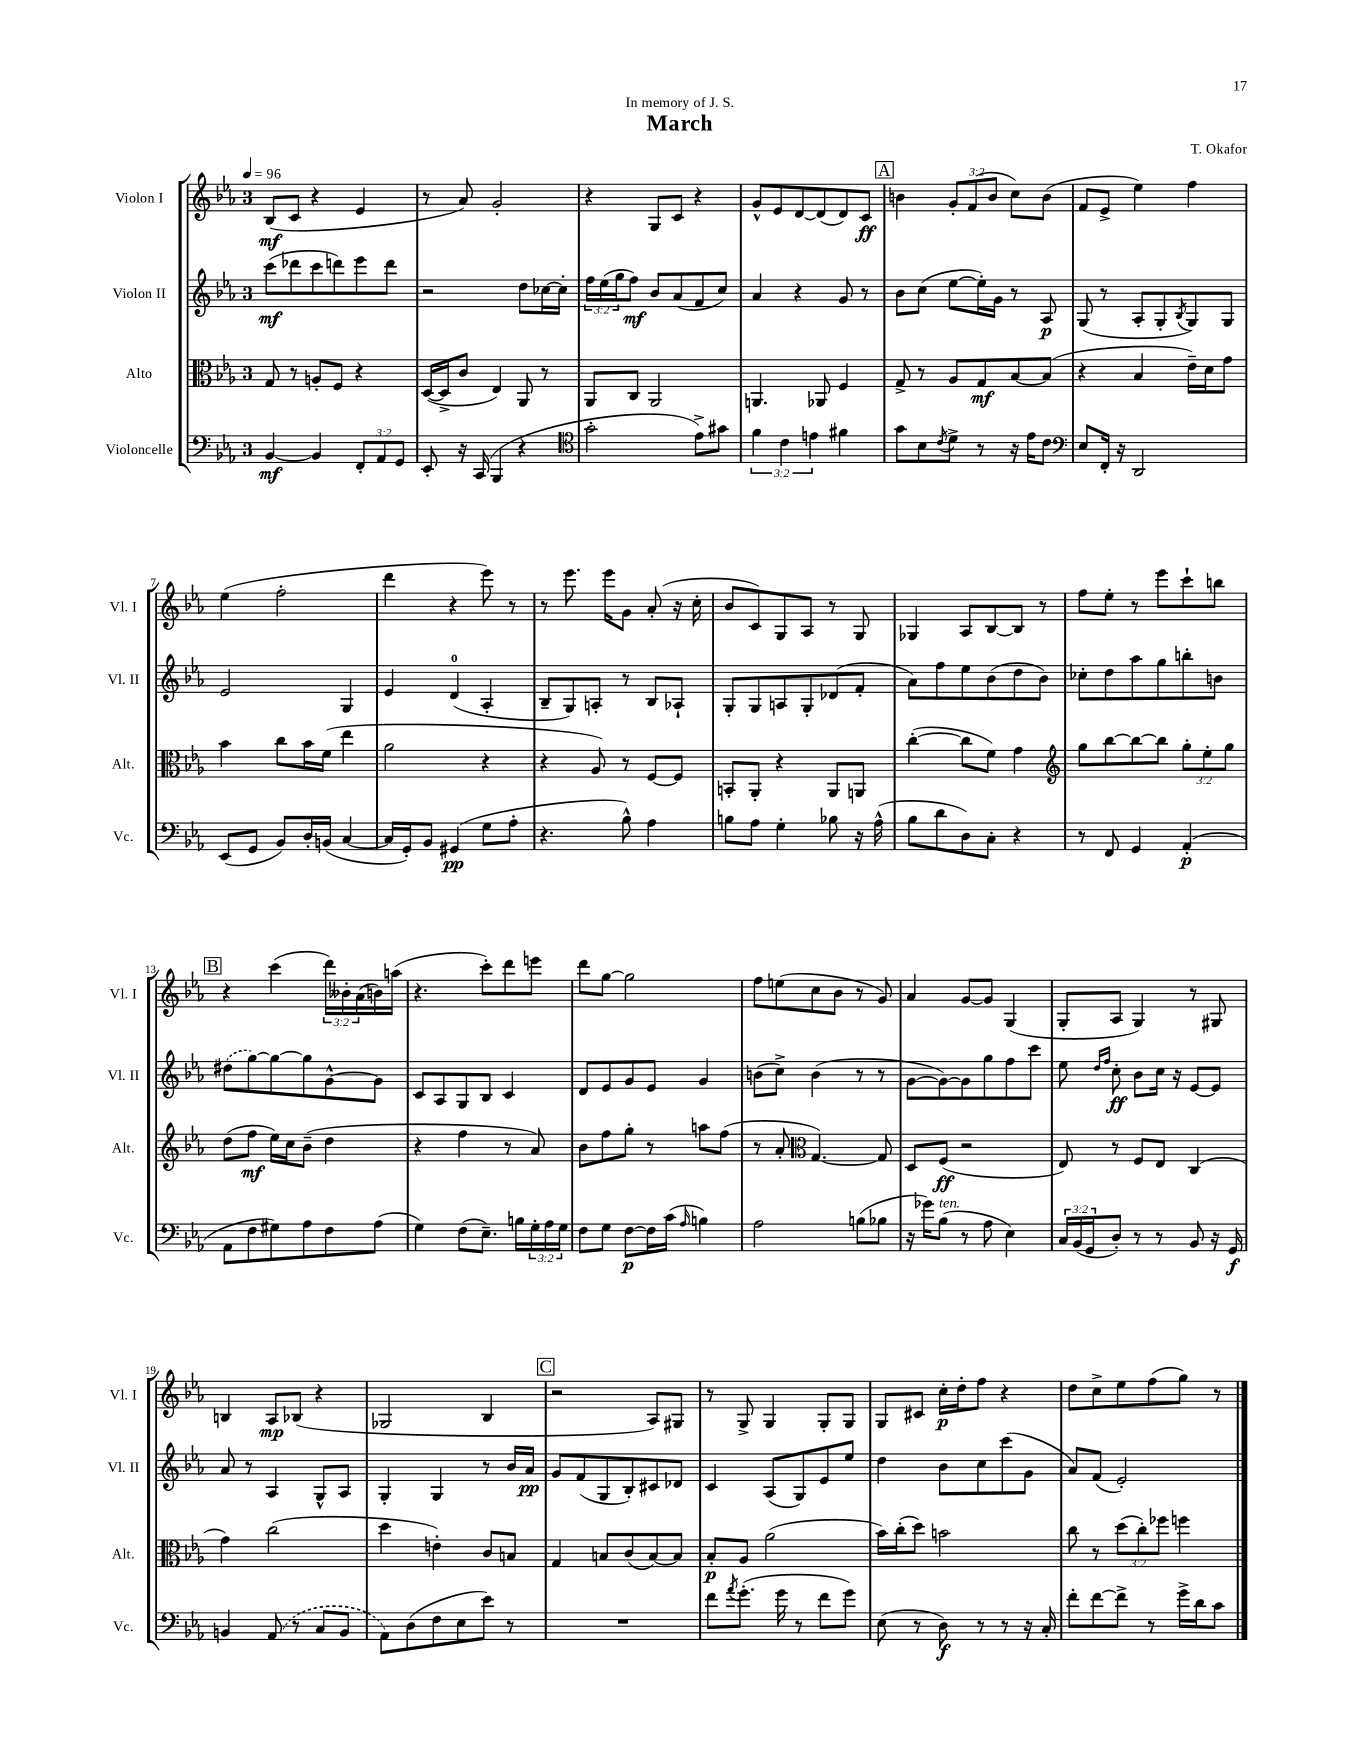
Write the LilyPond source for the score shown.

\header { title = "March" composer = "T. Okafor" dedication = "In memory of J. S." }
<<
\new StaffGroup <<
\new Staff = "s0" \with { instrumentName = "Violon I" shortInstrumentName = "Vl. I" } {
    \clef treble \key ees \major \once \override Staff.TimeSignature.style = #'single-digit \time 3/4 \override Staff.TupletNumber.text = #tuplet-number::calc-fraction-text \tempo 4 = 96
    bes8\mf( c'8 r4 ees'4 |
    r8 aes'8) g'2-. |
    r4 g8 c'8 r4 |
    g'8-^ ees'8 d'8~ d'8( d'8) c'8\ff |
    \mark \markup { \box "A" } b'4 \tuplet 3/2 { g'8-. f'8( b'8 } c''8) b'8( |
    f'8 ees'8-> ees''4) f''4 |
    ees''4( f''2-. |
    d'''4 r4 ees'''8) r8 |
    r8 ees'''8. ees'''16 g'8 aes'8-.( r16 c''16-. |
    bes'8 c'8) g8 aes8 r8 g8 |
    ges4 aes8 bes8~ bes8 r8 |
    f''8 ees''8-. r8 ees'''8 c'''8-! b''8 |
    \mark \markup { \box "B" } r4 c'''4( \tuplet 3/2 { d'''16) beses'16-. aes'16( } b'16) a''16( |
    r4. c'''8-.) d'''8 e'''8 |
    d'''8 g''8~ g''2 |
    f''8 e''8( c''8 bes'8 r8 g'8) |
    aes'4 g'8~ g'8 g4( |
    g8-. aes8 g4) r8 gis8 |
    b4 aes8\mp bes8( r4 |
    ges2 bes4 |
    \mark \markup { \box "C" } r2 aes8) gis8 |
    r8 g8-> g4 g8-. g8 |
    g8 cis'8 c''16-.\p d''16-. f''8 r4 |
    d''8 c''8-> ees''8 f''8( g''8) r8 \bar "|." |
}
\new Staff = "s1" \with { instrumentName = "Violon II" shortInstrumentName = "Vl. II" } {
    \clef treble \key ees \major \once \override Staff.TimeSignature.style = #'single-digit \time 3/4 \override Staff.TupletNumber.text = #tuplet-number::calc-fraction-text
    c'''8\mf( des'''8 c'''8 d'''8) ees'''8 d'''8 |
    r2 d''8 ces''16~ ces''16-. |
    \tuplet 3/2 { f''16 ees''16( g''16 } f''8\mf) bes'8 aes'8( f'8 c''8) |
    aes'4 r4 g'8 r8 |
    \mark \markup { \box "A" } bes'8 c''8( ees''8~ ees''16-.) g'16 r8 aes8\p |
    g8( r8 aes8-. g8-. \acciaccatura { bes8 } g8) g8 |
    ees'2 g4 |
    ees'4 d'4-0( aes4-. |
    bes8-- g8) a8-. r8 bes8 aes8-! |
    g8-. g8 a8 g8-. des'8( f'8-. |
    aes'8) f''8 ees''8 bes'8( d''8 bes'8) |
    ces''8-. d''8 aes''8 g''8 b''8-. b'8 |
    \mark \markup { \box "B" } \once \slurDashed dis''8( g''8~) g''8~ g''8 g'8~-^ g'8 |
    c'8 aes8 g8 bes8 c'4 |
    d'8 ees'8 g'8 ees'8 g'4 |
    b'8( c''8->) b'4( r8 r8 |
    g'8~ g'8~) g'8 g''8 f''8 c'''8 |
    ees''8 \grace { d''16 f''16 } c''8-.\ff bes'8 c''16 r16 ees'8~ ees'8 |
    aes'8 r8 aes4 g8-^ aes8 |
    g4-. g4 r8 bes'16 aes'16\pp |
    \mark \markup { \box "C" } g'8 f'8( g8 bes8-.) cis'8 des'8 |
    c'4 aes8( g8) ees'8 ees''8 |
    d''4 bes'8 c''8 c'''8( g'8 |
    aes'8) f'8( ees'2-.) \bar "|." |
}
\new Staff = "s2" \with { instrumentName = "Alto" shortInstrumentName = "Alt." } {
    \clef alto \key ees \major \once \override Staff.TimeSignature.style = #'single-digit \time 3/4 \override Staff.TupletNumber.text = #tuplet-number::calc-fraction-text
    g8 r8 a8-. f8 r4 |
    d16~( d16-> c'8 ees4) aes,8 r8 |
    aes,8 c8 aes,2 |
    a,4. aes,8 f4 |
    \mark \markup { \box "A" } g8-> r8 aes8 g8\mf bes8~ bes8( |
    r4 bes4 ees'16--) d'16 g'8 |
    bes'4 c''8 bes'16 f'16( ees''4 |
    aes'2 r4 |
    r4 aes8) r8 f8~ f8 |
    b,8-. aes,8-. r4 aes,8 a,8 |
    c''4~-.( c''8 f'8) g'4 |
    \clef treble g''8 bes''8~ bes''8~ bes''8 \tuplet 3/2 { g''8-. ees''8-. g''8 } |
    \mark \markup { \box "B" } d''8( f''8\mf ees''16) c''16 bes'8--( d''4 |
    r4 f''4 r8 aes'8) |
    bes'8 f''8 g''8-. r8 a''8 f''8( |
    r8 aes'8-. \clef alto g4.~) g8 |
    d8 f8\ff( r2 |
    ees8) r8 f8 ees8 c4( |
    g'4) c''2( |
    d''4 e'4-.) c'8 b8 |
    \mark \markup { \box "C" } g4 b8 c'8( b8~) b8 |
    bes8-.\p aes8 aes'2( |
    bes'16) c''16-.( d''8) b'2 |
    c''8 r8 \tuplet 3/2 { d''8( c''8-.) fes''8 } f''4 \bar "|." |
}
\new Staff = "s3" \with { instrumentName = "Violoncelle" shortInstrumentName = "Vc." } {
    \clef bass \key ees \major \once \override Staff.TimeSignature.style = #'single-digit \time 3/4 \override Staff.TupletNumber.text = #tuplet-number::calc-fraction-text
    bes,4~\mf bes,4 \tuplet 3/2 { f,8-. aes,8 g,8 } |
    ees,8-. r16 c,16( bes,,4 r4 |
    \clef tenor g'2-. ees'8->) gis'8 |
    \tuplet 3/2 { f'4 c'4 e'4 } fis'4 |
    \mark \markup { \box "A" } g'8 bes8 \acciaccatura { c'8 } d'8-> r8 r16 ees'16 c'8 |
    \clef bass ees8 f,16-. r16 d,2 |
    ees,8( g,8 bes,8) d16-. b,16( c4~ |
    c16 g,16-.) bes,8 gis,4\pp( g8 aes8-. |
    r4. bes8-^) aes4 |
    b8 aes8 g4-. bes8 r16 aes16-^( |
    bes8 d'8 d8) c8-. r4 |
    r8 f,8 g,4 aes,4-.\p( |
    \mark \markup { \box "B" } aes,8 f8 gis8) aes8 f8 aes8( |
    g4) f8( ees8.--) b16 \tuplet 3/2 { g16-. aes16 g16 } |
    f8 g8 f8~\p f16 c'16( \grace { aes16 } b4) |
    aes2 b8( bes8 |
    r16 ges'16) bes8^\markup { \italic "ten." }( r8 aes8 ees4) |
    \tuplet 3/2 { c16 bes,16( g,16 } d8-.) r8 r8 bes,8 r16 g,16\f |
    b,4 \once \slurDashed aes,8( r8 c8 b,8 |
    aes,8) d8( f8 ees8 ees'8) r8 |
    \mark \markup { \box "C" } R2. |
    f'8 \acciaccatura { aes'8 } g'8.-.( g'16 r8 f'8 g'8) |
    ees8( r8 d8\f) r8 r8 r16 c16-. |
    f'8-. f'8~ f'8-> r8 g'16-> d'16 c'8 \bar "|." |
}
>>
>>
